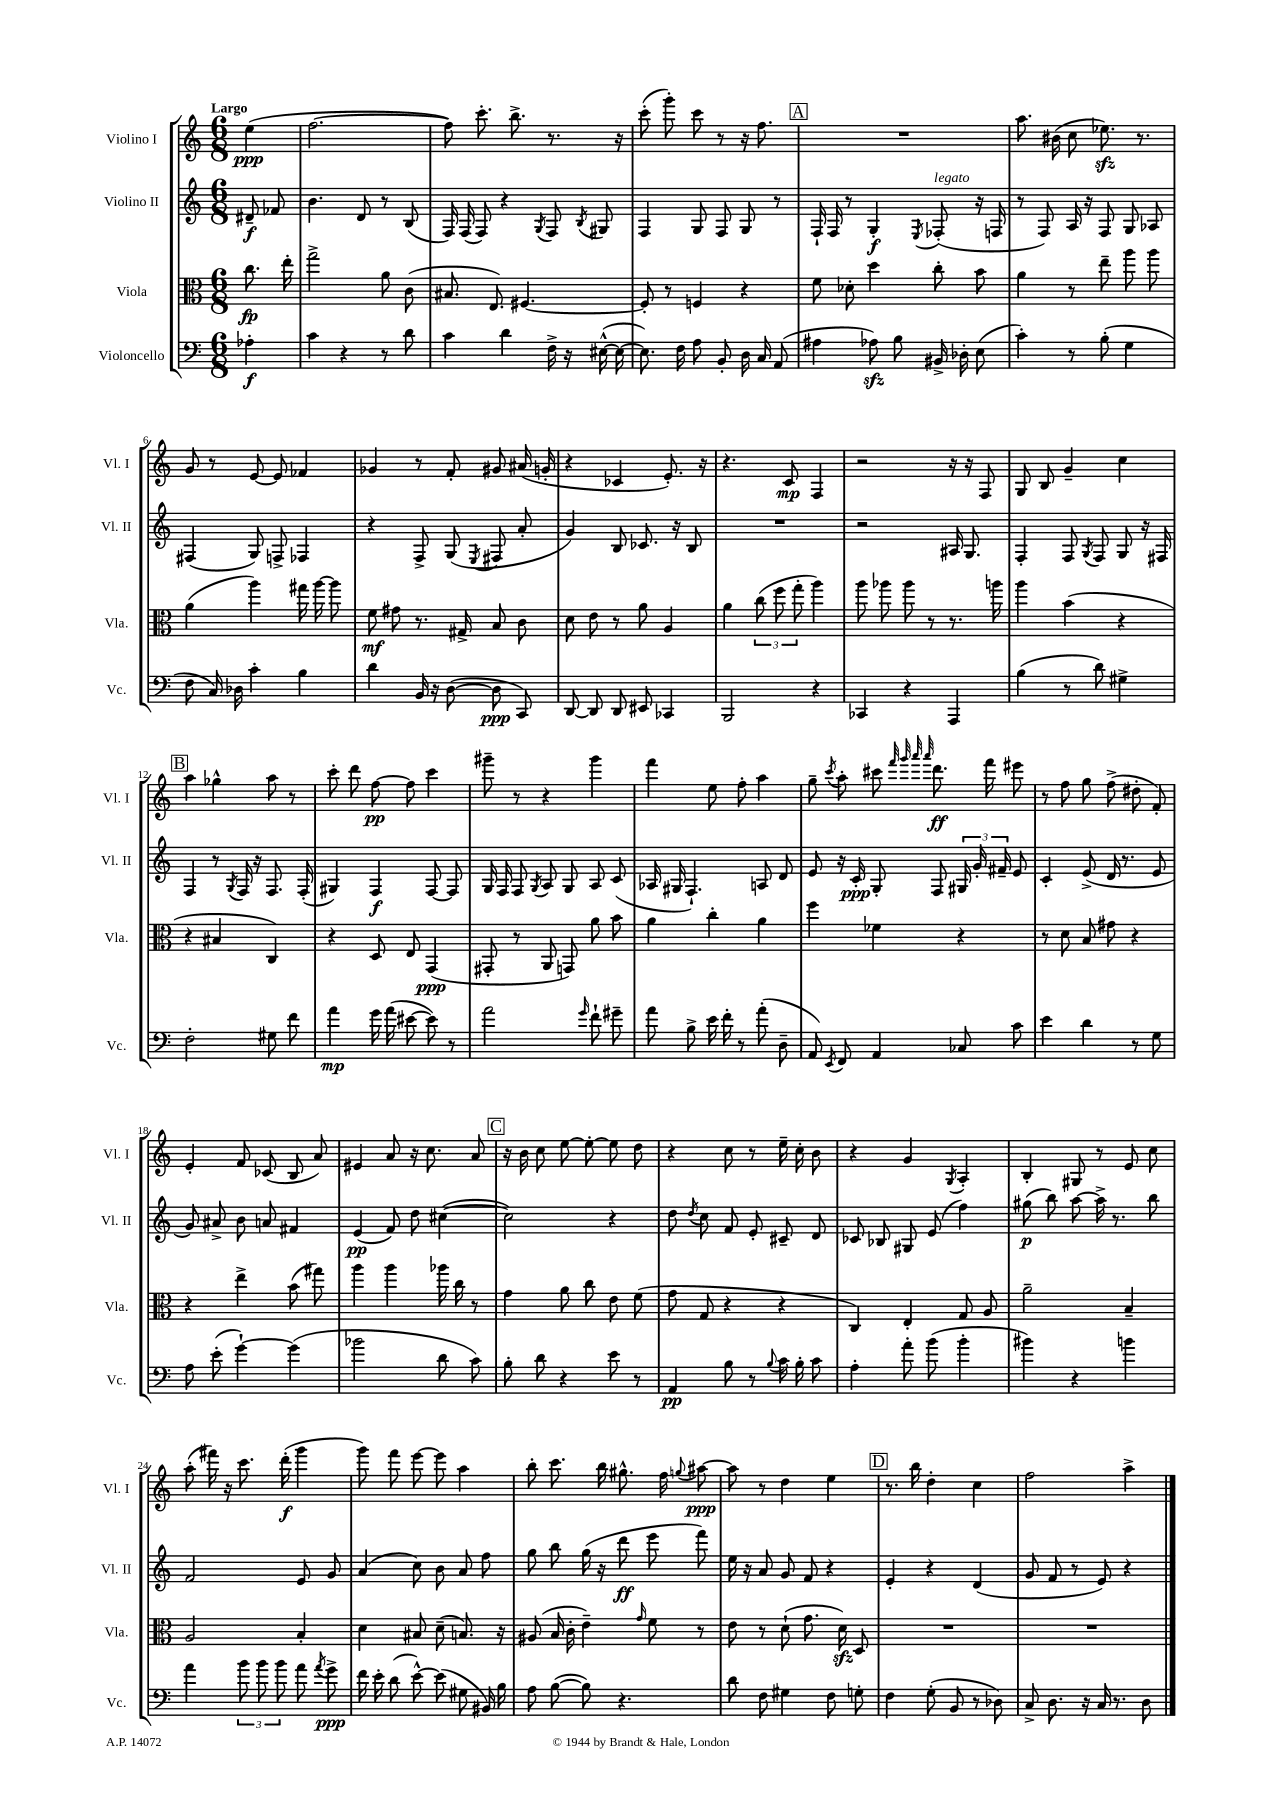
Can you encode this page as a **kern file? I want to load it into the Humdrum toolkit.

**kern	**dynam	**kern	**dynam	**kern	**dynam	**kern	**dynam
*part4	*part4	*part3	*part3	*part2	*part2	*part1	*part1
*staff4	*staff4	*staff3	*staff3	*staff2	*staff2	*staff1	*staff1
*I"Violoncello	*	*I"Viola	*	*I"Violino II	*	*I"Violino I	*
*I'Vc.	*	*I'Vla.	*	*I'Vl. II	*	*I'Vl. I	*
*clefF4	*	*clefC3	*	*clefG2	*	*clefG2	*
*k[]	*	*k[]	*	*k[]	*	*k[]	*
*M6/8	*	*M6/8	*	*M6/8	*	*M6/8	*
=	=	=	=	=	=	=	=
!	!	!	!	!	!	!LO:TX:a:B:t=Largo	!
4A-X'\	f	8.cc\	fp	8d#X~/	f	(4ee\	ppp
.	.	.	.	8f-X/	.	.	.
.	.	16ee'\	.	.	.	.	.
=1	=1	=1	=1	=1	=1	=1	=1
4c\	.	2gg^\	.	4.b\	.	[2.ff\	.
4r	.	.	.	.	.	.	.
.	.	.	.	8d/	.	.	.
8r	.	8a\	.	8r	.	.	.
8d\	.	(8c\	.	(8B/	.	.	.
=2	=2	=2	=2	=2	=2	=2	=2
4c\	.	8.B#X/	.	16F/)	.	8ff\])	.
.	.	.	.	(16F/	.	.	.
.	.	.	.	8F/)	.	8.ccc'\	.
.	.	8.E/)	.	.	.	.	.
4d\	.	.	.	4r	.	.	.
.	.	.	.	.	.	8.bb^\	.
.	.	[4.F#X/	.	.	.	.	.
.	.	.	.	8qG/	.	.	.
16F^\	.	.	.	8F/	.	8.r	.
16r	.	.	.	.	.	.	.
.	.	.	.	8qB/	.	.	.
([16E#X^^\	.	.	.	8G#X/	.	.	.
16E#\_	.	.	.	.	.	16r	.
=3	=3	=3	=3	=3	=3	=3	=3
8.E#\])	.	8F#'/]	.	4F/	.	(8ccc'\	.
.	.	8r	.	.	.	8ggg'\)	.
16F\	.	.	.	.	.	.	.
8A\	.	4Fn/	.	8G/	.	8ccc\	.
8BB'/	.	.	.	8F/	.	8r	.
16D\	.	4r	.	8G/	.	16r	.
16C/	.	.	.	.	.	8.ff\	.
(8AA/	.	.	.	8r	.	.	.
!!LO:REH:place=s1:t=A
=4	=4	=4	=4	=4	=4	=4	=4
4A#X\	.	8f\	.	16F`/	.	2.r	.
.	.	.	.	16F/	.	.	.
.	.	8d-X'\	.	8r	.	.	.
8A-Xzz\)	.	4dd\	.	4G'/	f	.	.
8B\	.	.	.	.	.	.	.
.	.	.	.	8qE/	.	.	.
!	!	!	!	!LO:TX:a:i:t=legato	!	!	!
16BB#X^/	.	8cc'\	.	(8F-X'/	.	.	.
16D-X'\	.	.	.	.	.	.	.
(8E\	.	8b\	.	16r	.	.	.
.	.	.	.	16Fn/	.	.	.
=5	=5	=5	=5	=5	=5	=5	=5
4c'\)	.	4a\	.	8r	.	8.aa\	.
.	.	.	.	8F/)	.	.	.
.	.	.	.	.	.	(16b#X\	.
8r	.	8r	.	16A/	.	8cc\	.
.	.	.	.	16r	.	.	.
(8B'\	.	8ee~\	.	8F/	.	8.ee-Xzz\)	.
4G\	.	8aa\	.	8G/	.	.	.
.	.	.	.	.	.	8.r	.
.	.	8aa\	.	8A-X/	.	.	.
!!LO:LB:g=z
=6	=6	=6	=6	=6	=6	=6	=6
8F\	.	(4a\	.	(4F#X/	.	8g/	.
16C/)	.	.	.	.	.	8r	.
16D-X\	.	.	.	.	.	.	.
4c'\	.	4aa\)	.	8G/)	.	[8e/	.
.	.	.	.	8Fn^/	.	8e/]	.
4B\	.	16gg#X\	.	4F-X/	.	4f-X/	.
.	.	[16aa\	.	.	.	.	.
.	.	8aa\]	.	.	.	.	.
=7	=7	=7	=7	=7	=7	=7	=7
4d\	.	8f\	mf	4r	.	4g-X/	.
.	.	8g#X\	.	.	.	.	.
16BB/	.	8.r	.	8F^/	.	8r	.
16r	.	.	.	.	.	.	.
([8D\	.	.	.	(8G/	.	8f'/	.
.	.	16G#X^/	.	.	.	.	.
.	.	.	.	8qE/	.	.	.
8D\]	ppp	8B/	.	8F#X/	.	8g#X/	.
8CC/)	.	8c\	.	8a'/	.	(16a#X/	.
.	.	.	.	.	.	16gn'/	.
=8	=8	=8	=8	=8	=8	=8	=8
[8DD/	.	8d\	.	4g/)	.	4r	.
8DD/]	.	8e\	.	.	.	.	.
8DD/	.	8r	.	8B/	.	4c-X/	.
8EE#X/	.	8a\	.	8.c-X/	.	.	.
4CC-X/	.	4A/	.	.	.	8.e'/)	.
.	.	.	.	16r	.	.	.
.	.	.	.	8B/	.	.	.
.	.	.	.	.	.	16r	.
=9	=9	=9	=9	=9	=9	=9	=9
2BBB/	.	4a\	.	2.r	.	4.r	.
.	.	(12cc\	.	.	.	.	.
.	.	12ff\	.	.	.	.	.
.	.	.	.	.	.	8c/	mp
.	.	12gg'\	.	.	.	.	.
4r	.	4aa\)	.	.	.	4F/	.
=10	=10	=10	=10	=10	=10	=10	=10
4CC-X/	.	8aa\	.	2r	.	2r	.
.	.	8aa-X\	.	.	.	.	.
4r	.	8aa-\	.	.	.	.	.
.	.	8r	.	.	.	.	.
4AAA/	.	8.r	.	16A#X/	.	16r	.
.	.	.	.	8.G/	.	16r	.
.	.	.	.	.	.	8F/	.
.	.	16aan\	.	.	.	.	.
=11	=11	=11	=11	=11	=11	=11	=11
(4B\	.	4aa\	.	4F'/	.	8G/	.
.	.	.	.	.	.	8B/	.
8r	.	(4b\	.	8F/	.	4g~/	.
.	.	.	.	8qG/	.	.	.
8d\)	.	.	.	8F/	.	.	.
4G#X^\	.	4r	.	8G/	.	4cc\	.
.	.	.	.	16r	.	.	.
.	.	.	.	16F#X/	.	.	.
!!LO:LB:g=z
!!LO:REH:place=s1:t=B
=12	=12	=12	=12	=12	=12	=12	=12
2F'\	.	4r	.	4F/	.	4aa\	.
.	.	4B#X/	.	8r	.	4gg-X^^\	.
.	.	.	.	8qG/	.	.	.
.	.	.	.	16F/	.	.	.
.	.	.	.	16r	.	.	.
8G#X\	.	4C/)	.	8.F/	.	8aa\	.
8f\	.	.	.	.	.	8r	.
.	.	.	.	(16F'/	.	.	.
=13	=13	=13	=13	=13	=13	=13	=13
4a\	mp	4r	.	4G#X/)	.	8ccc'\	.
.	.	.	.	.	.	8ddd\	.
16g\	.	8D/	.	4F/	f	[8ff\	pp
(16a\	.	.	.	.	.	.	.
[8e#X\	.	8E/	.	.	.	8ff\]	.
8e#\])	.	(4GG/	ppp	[8F/	.	4ccc\	.
8r	.	.	.	8F/]	.	.	.
=14	=14	=14	=14	=14	=14	=14	=14
2a\	.	8GG#X'/	.	16G/	.	8ggg#X~\	.
.	.	.	.	16F/	.	.	.
.	.	8r	.	8F/	.	8r	.
.	.	.	.	8qG/	.	.	.
.	.	8AA/	.	8A/	.	4r	.
.	.	8GGn/)	.	8G/	.	.	.
16qqg/	.	.	.	.	.	.	.
8f`\	.	8a\	.	8A/	.	4ggg#\	.
8g#X~\	.	8b\	.	(8c/	.	.	.
=15	=15	=15	=15	=15	=15	=15	=15
8a\	.	4a\	.	16A-X/	.	4fff\	.
.	.	.	.	16G#X/	.	.	.
8B^\	.	.	.	4.F`/)	.	.	.
16e\	.	4cc'\	.	.	.	8ee\	.
16f'\	.	.	.	.	.	.	.
8r	.	.	.	.	.	8ff'\	.
(8a'\	.	4a\	.	8An/	.	4aa\	.
8D~\	.	.	.	8d/	.	.	.
=16	=16	=16	=16	=16	=16	=16	=16
8AA/)	.	4ff\	.	8e/	.	8gg~\	.
8qEE/	.	.	.	.	.	8qccc/	.
8FF/	.	.	.	16r	.	8aa'\	.
.	.	.	.	16c'/	ppp	.	.
4AA/	.	4f-X\	.	8G'/	.	8ccc#X\	.
.	.	.	.	.	.	32qqfff/	.
.	.	.	.	.	.	32qqggg/	.
.	.	.	.	.	.	32qqaaa/	.
.	.	.	.	.	.	32qqaaa/	.
.	.	.	.	8F/	.	8.ddd\	ff
8C-X/	.	4r	.	24G#X/	.	.	.
.	.	.	.	24g'/	.	.	.
.	.	.	.	.	.	16fff\	.
.	.	.	.	24f#X~/	.	.	.
8c\	.	.	.	8e/	.	8eee#X\	.
=17	=17	=17	=17	=17	=17	=17	=17
4e\	.	8r	.	4c'/	.	8r	.
.	.	8d\	.	.	.	8ff\	.
4d\	.	8B/	.	(8e^/	.	8gg\	.
.	.	8g#X\	.	16d/	.	(8ff^\	.
.	.	.	.	8.r	.	.	.
8r	.	4r	.	.	.	8dd#X'\	.
8G\	.	.	.	8e/	.	8f'/)	.
!!LO:LB:g=z
=18	=18	=18	=18	=18	=18	=18	=18
8A\	.	4r	.	8g/)	.	4e'/	.
(8e'\	.	.	.	8a#X^/	.	.	.
[4g`\)	.	4ee^\	.	8b\	.	8f/	.
.	.	.	.	8an/	.	(8c-X/	.
(4g\]	.	(8b\	.	4f#X/	.	8B/	.
.	.	8gg#X\)	.	.	.	8a/)	.
=19	=19	=19	=19	=19	=19	=19	=19
2b-X\	.	4aa\	.	(4e/	pp	4e#X/	.
.	.	4aa\	.	8f/)	.	8a/	.
.	.	.	.	8dd\	.	16r	.
.	.	.	.	.	.	8.cc\	.
8d\	.	16aa-X\	.	([4cc#X\	.	.	.
.	.	16cc\	.	.	.	.	.
8c\)	.	8r	.	.	.	8a/	.
!!LO:REH:place=s1:t=C
=20	=20	=20	=20	=20	=20	=20	=20
8B'\	.	4g\	.	2cc#\])	.	16r	.
.	.	.	.	.	.	16b\	.
8d\	.	.	.	.	.	8cc\	.
4r	.	8a\	.	.	.	[8ee\	.
.	.	8cc\	.	.	.	8ee'\_	.
8e\	.	8e\	.	4r	.	8ee\]	.
8r	.	(8f\	.	.	.	8dd\	.
=21	=21	=21	=21	=21	=21	=21	=21
4AA/	pp	8g\	.	8dd\	.	4r	.
.	.	.	.	8qdd/	.	.	.
.	.	8G/	.	8cc\	.	.	.
8B\	.	4r	.	8f/	.	8cc\	.
8r	.	.	.	8e'/	.	8r	.
8qqB/	.	.	.	.	.	.	.
16c\	.	4r	.	8c#X~/	.	16ee~\	.
16B'\	.	.	.	.	.	16cc'\	.
8c\	.	.	.	8d/	.	8b\	.
=22	=22	=22	=22	=22	=22	=22	=22
4A'\	.	4C/)	.	8c-X/	.	4r	.
.	.	.	.	8B-X/	.	.	.
8a'\	.	4E'/	.	8G#X/	.	4g/	.
(8b\	.	.	.	(8e/	.	.	.
.	.	.	.	.	.	8qG/	.
4b'\	.	8G/	.	4ff\)	.	4A'/	.
.	.	8A/	.	.	.	.	.
=23	=23	=23	=23	=23	=23	=23	=23
4b#X\)	.	2a~\	.	(8gg#X\	p	4B'/	.
.	.	.	.	8bb\)	.	.	.
4r	.	.	.	[8aa\	.	8G#X/	.
.	.	.	.	16aa^\]	.	8r	.
.	.	.	.	8.r	.	.	.
4bn\	.	4B~/	.	.	.	8e/	.
.	.	.	.	8bb\	.	8cc\	.
!!LO:LB:g=z
=24	=24	=24	=24	=24	=24	=24	=24
4a\	.	2A/	.	2f/	.	(8aa'\	.
.	.	.	.	.	.	16fff#X\)	.
.	.	.	.	.	.	16r	.
12b\	.	.	.	.	.	8.ccc\	.
12b\	.	.	.	.	.	.	.
12b\	.	.	.	.	.	.	.
.	.	.	.	.	.	(16ddd'\	f
8a\	.	4B'/	.	8e/	.	4ggg\	.
8qa/	.	.	.	.	.	.	.
8g^\	ppp	.	.	8g/	.	.	.
=25	=25	=25	=25	=25	=25	=25	=25
16f\	.	4d\	.	(4a/	.	8ggg\)	.
16e'\	.	.	.	.	.	.	.
(8d\	.	.	.	.	.	8fff\	.
[8e^^\)	.	8B#X/	.	8cc\)	.	[8eee\	.
(8e\]	.	(8d~\	.	8b\	.	8eee\]	.
8G#X\	.	8.Bn/)	.	8a/	.	4aa\	.
16BB#X/)	.	.	.	8ff\	.	.	.
16B\	.	16r	.	.	.	.	.
=26	=26	=26	=26	=26	=26	=26	=26
8A\	.	(8A#X/	.	8gg\	.	8bb'\	.
([8B\	.	16B/	.	8bb\	.	8.ccc\	.
.	.	16c'\	.	.	.	.	.
8B\])	.	4e~\)	.	(16gg\	.	.	.
.	.	.	.	16r	.	16bb\	.
4.r	.	.	.	8ddd\	ff	8.gg#X^^\	.
.	.	16qqg/	.	.	.	.	.
.	.	8f\	.	8eee\	.	.	.
.	.	.	.	.	.	16ff\	.
.	.	.	.	.	.	8qqggn/	.
.	.	8r	.	8fff\)	.	[8aa#X\	ppp
=27	=27	=27	=27	=27	=27	=27	=27
8d\	.	8e\	.	16ee\	.	8aa#\]	.
.	.	.	.	16r	.	.	.
8F\	.	8r	.	8a/	.	8r	.
4G#X\	.	(8d`\	.	8g/	.	4dd\	.
.	.	8.g\	.	8f/	.	.	.
8F\	.	.	.	4r	.	4ee\	.
.	.	16dzz\)	.	.	.	.	.
8Gn'\	.	8D/	.	.	.	.	.
!!LO:REH:place=s1:t=D
=28	=28	=28	=28	=28	=28	=28	=28
4F\	.	2.r	.	4e'/	.	8.r	.
.	.	.	.	.	.	16bb\	.
(8G'\	.	.	.	4r	.	4dd'\	.
8BB/	.	.	.	.	.	.	.
8r	.	.	.	(4d/	.	4cc\	.
8D-X\)	.	.	.	.	.	.	.
=29	=29	=29	=29	=29	=29	=29	=29
8C^/	.	2.r	.	8g/	.	2ff\	.
8.D\	.	.	.	8f/	.	.	.
.	.	.	.	8r	.	.	.
16r	.	.	.	.	.	.	.
16C/	.	.	.	8e/)	.	.	.
8.r	.	.	.	.	.	.	.
.	.	.	.	4r	.	4aa^\	.
8D\	.	.	.	.	.	.	.
==	==	==	==	==	==	==	==
*-	*-	*-	*-	*-	*-	*-	*-
